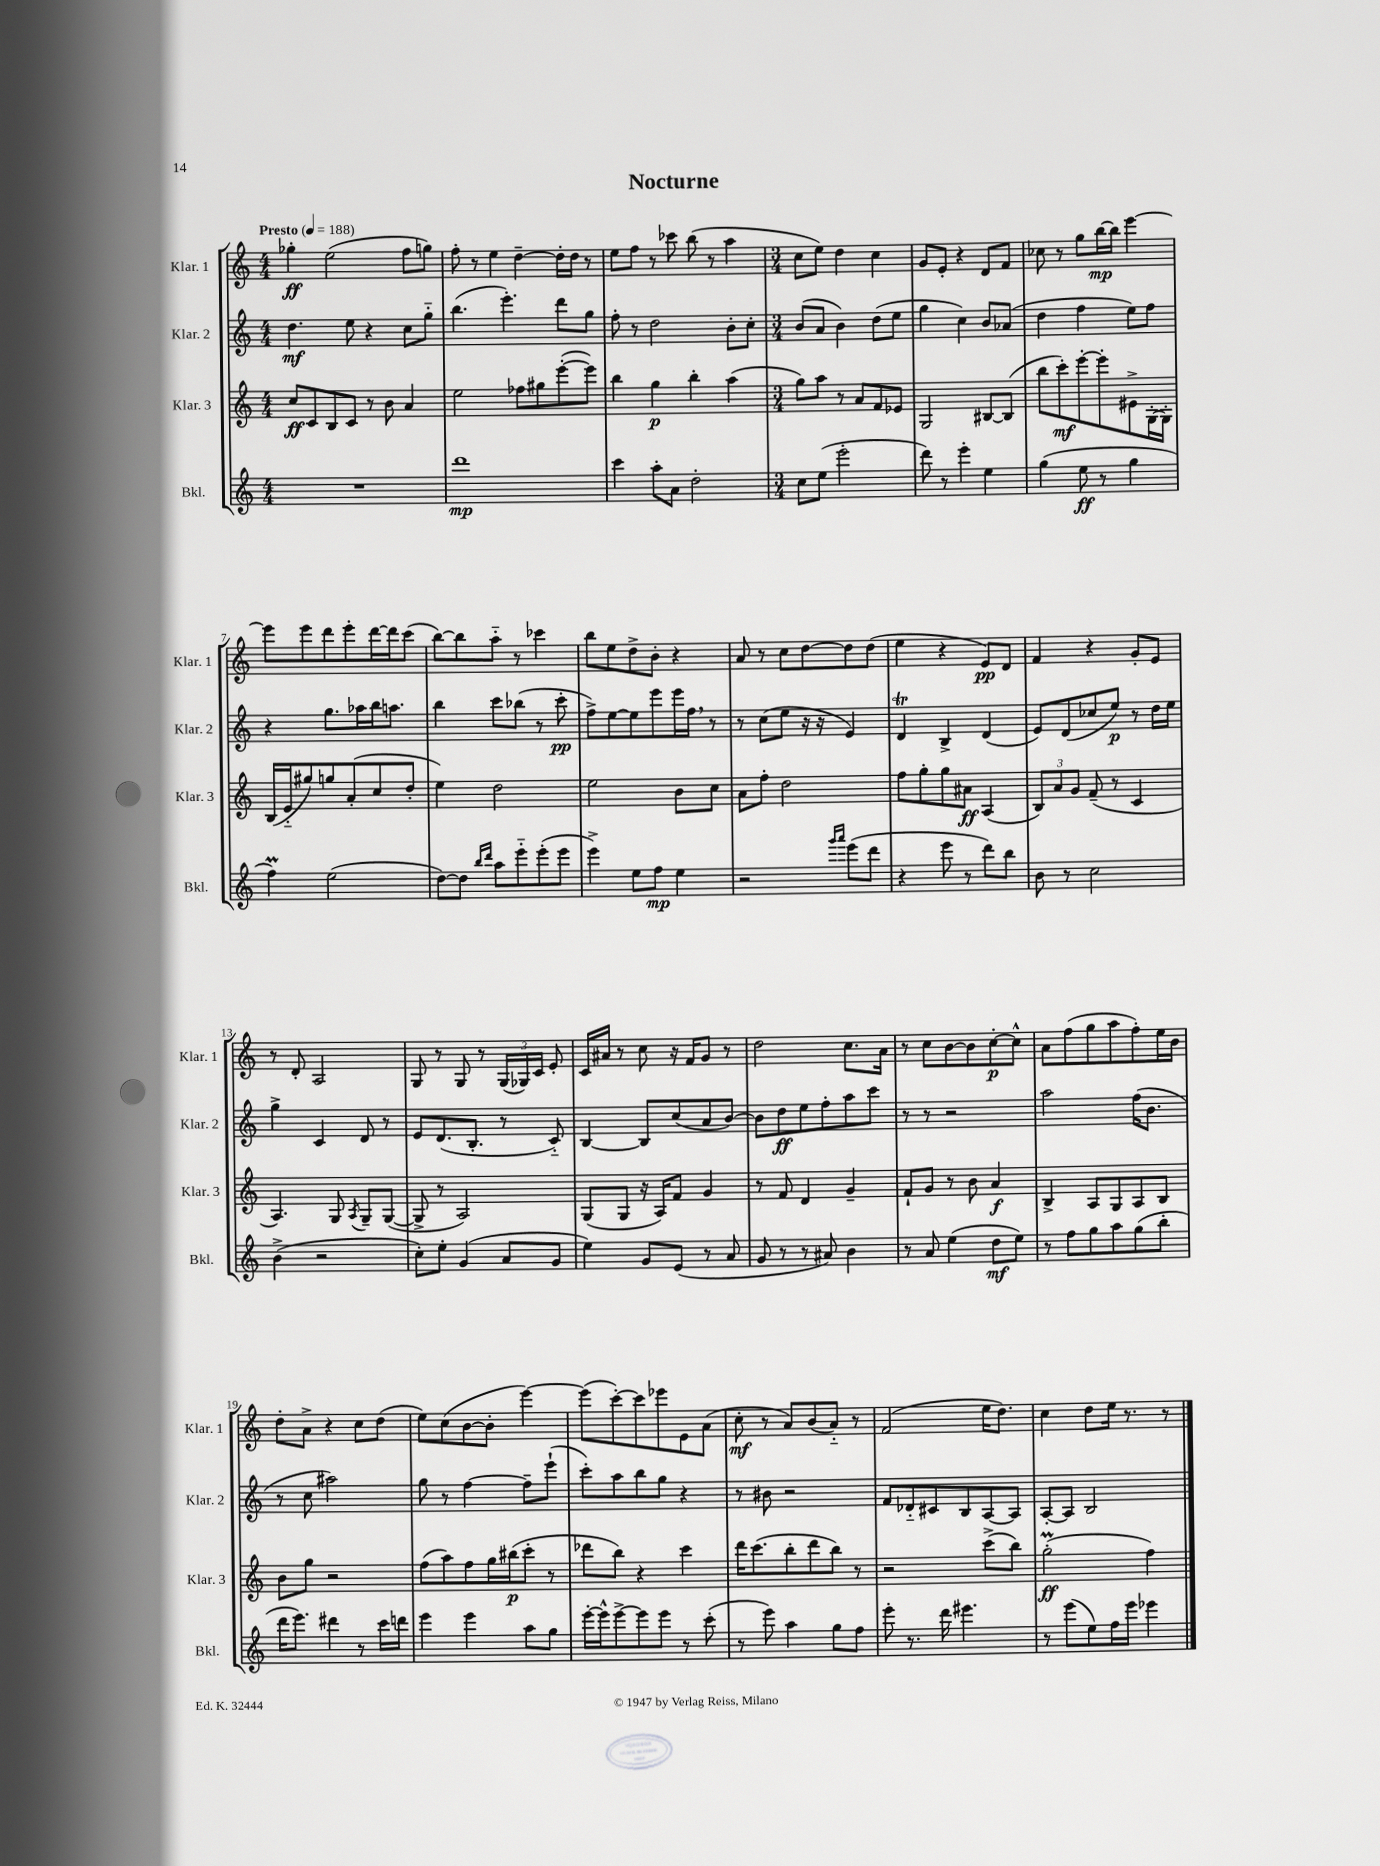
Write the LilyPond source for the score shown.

\header { title = "Nocturne" }
<<
\new StaffGroup <<
\new Staff = "s0" \with { instrumentName = "Klar. 1" shortInstrumentName = "Klar. 1" } {
    \clef treble \key c \major \numericTimeSignature \time 4/4 \tempo "Presto" 4 = 188
    \autoBeamOff ges''4-.\ff e''2( f''8[ g''8]) |
    f''8-. r8 e''4 d''4~-- d''16[-. d''16] r8 |
    e''8[ f''8] r8 ces'''8 b''8( r8 a''4 |
    \numericTimeSignature \time 3/4 c''8[ e''8]) d''4 c''4 |
    g'8[ e'8]-. r4 d'8[ f'8] |
    ces''8 r8 g''8[ b''16~\mp b''16] e'''4~ |
    e'''8[ e'''8 d'''8 e'''8-. d'''16~ d'''16 c'''8]( |
    b''8[~) b''8 a''8]-_ r8 ces'''4 |
    b''8[ e''8 d''8-> b'8]-. r4 |
    a'8 r8 c''8[ d''8~ d''8 d''8]( |
    e''4 r4 e'8[\pp) d'8] |
    f'4 r4 g'8[-. e'8] |
    r8 d'8-. a2 |
    g8 r8 g8 r8 \tuplet 3/2 { g16[( ges16) c'16] } e'8-. |
    c'16[ ais'16] r8 c''8 r16 f'16[ g'8] r8 |
    d''2 c''8.[ a'16] |
    r8 c''8[ b'8~ b'8 c''8~-.\p c''8]-^ |
    a'8[ f''8( g''8 a''8 f''8-.) e''16 b'16] |
    d''8[-. a'8]-> r4 c''8[ d''8]( |
    e''8[) c''8( b'8~ b'8]-. e'''4~) |
    e'''8[( c'''8~-.) c'''8 ees'''8 e'8 a'8]( |
    c''8-.\mf r8 a'8[) b'8( a'8]-_) r8 |
    f'2( e''16[ d''8.]) |
    c''4 d''8[ e''16] r8. r8 \bar "|." |
}
\new Staff = "s1" \with { instrumentName = "Klar. 2" shortInstrumentName = "Klar. 2" } {
    \clef treble \key c \major \numericTimeSignature \time 4/4
    \autoBeamOff d''4.\mf e''8 r4 c''8[ g''8]-_ |
    b''4.( e'''4.-.) d'''8[ g''8] |
    f''8-. r8 d''2 b'8[-. c''8]-. |
    \numericTimeSignature \time 3/4 b'8[( a'8] b'4) d''8[( e''8] |
    g''4 c''4) b'8[ aes'8]( |
    d''4 f''4 e''8[) f''8] |
    r4 g''8.[ aes''16 b''16 a''8.] |
    b''4 c'''8[ bes''8]( r8 c'''8-.\pp |
    f''8[->) e''8~ e''8 e'''8 e'''16 f''16] \breathe r8 |
    r8 c''8[( e''8] r16 r16 e'4) |
    d'4\trill b4-> d'4( |
    e'8[) d'8( ces''8 e''8]\p) r8 d''16[ e''16] |
    g''4-> c'4 d'8 r8 |
    e'8[ d'8.( b8.]-. r8 c'8-_) |
    b4~ b8[ c''8( a'8 b'8]~) |
    b'8[ d''8\ff e''8 f''8-. a''8 c'''8] |
    r8 r8 r2 |
    a''2 f''16[( b'8.] |
    r8 c''8 ais''2) |
    g''8 r8 f''4~ f''8[-- e'''8]-!( |
    c'''8[-.) a''8 b''8 g''8] r4 |
    r8 bis'8 r2 |
    f'8[ des'8-_ cis'8 b8 a8~ a8] |
    a8[~-. a8] b2 \bar "|." |
}
\new Staff = "s2" \with { instrumentName = "Klar. 3" shortInstrumentName = "Klar. 3" } {
    \clef treble \key c \major \numericTimeSignature \time 4/4
    \autoBeamOff c''8[\ff c'8 b8 c'8] r8 b'8 a'4 |
    e''2 fes''8[ gis''8 e'''8~-.( e'''8]) |
    b''4 g''4\p b''4-. a''4( |
    \numericTimeSignature \time 3/4 g''8[) a''8] r8 a'8[ f'8 ees'8] |
    g2 bis8[~ bis8]( |
    b''8[ c'''8-.\mf) e'''8~-. e'''8-. eis'8-> g16~-. g16]-. |
    b16[( e'16-_ gis''8) g''8 a'8-.( c''8 d''8]-. |
    e''4) d''2 |
    e''2 b'8[ c''8] |
    a'8[ f''8]-. d''2 |
    f''8[ g''8-. g''8 ais'8]\ff a4( |
    \tuplet 3/2 { b8[) a'8 g'8] } f'8--( r8 c'4 |
    a4.) g8 \acciaccatura { a8 } g8[-- g8]~( |
    g8-> r8 a2) |
    g8[( g8] r16 a16[) f'8] g'4 |
    r8 f'8 d'4 g'4-- |
    f'8[-! g'8] r8 b'8 a'4\f |
    b4-> a8[ g8 a8 b8] |
    b'8[ g''8] r2 |
    f''8[( a''8) f''8 g''16 bis''16\p( c'''8]-. r8 |
    des'''8[ b''8]) r4 c'''4 |
    d'''16[ c'''8.( b''8-. d'''8 b''8]) r8 |
    r2 c'''8[->( b''8]) |
    g''2-.\prall\ff( f''4) \bar "|." |
}
\new Staff = "s3" \with { instrumentName = "Bkl." shortInstrumentName = "Bkl." } {
    \clef treble \key c \major \numericTimeSignature \time 4/4
    \autoBeamOff R1 |
    d'''1\mp |
    c'''4 a''8[-. a'8] d''2-. |
    \numericTimeSignature \time 3/4 c''8[ e''8]( e'''2-. |
    d'''8) r8 e'''4-. e''4 |
    g''4( e''8\ff r8 g''4 |
    f''4\prall) e''2( |
    d''8[~) d''8] \grace { b''16[ d'''16] } a''8[ e'''8-_ e'''8-.( e'''8] |
    e'''4->) e''8[ f''8]\mp e''4 |
    r2 \grace { g'''16[ a'''16] } e'''8[( d'''8] |
    r4 e'''8 r8 d'''8[) b''8] |
    b'8 r8 c''2 |
    b'4->( r2 |
    c''8[-.) e''8]-. g'4( a'8[ g'8] |
    e''4) g'8[ e'8]( r8 a'8 |
    g'8 r8 r8 ais'8) b'4 |
    r8 a'8 e''4( d''8[\mf e''8]) |
    r8 f''8[ g''8 a''8 g''8( b''8]-. |
    d'''16[ e'''8.]) dis'''4 r8 c'''16[ d'''16] |
    e'''4 e'''4 a''8[ g''8] |
    e'''16[~-. e'''16-^ e'''8~-> e'''8 e'''8] r8 c'''8-.( |
    r8 e'''8) a''4 g''8[ f''8] |
    e'''8-. r8. d'''16 eis'''4. |
    r8 e'''8[( e''8) f''16 e'''16] ees'''4 \bar "|." |
}
>>
>>
